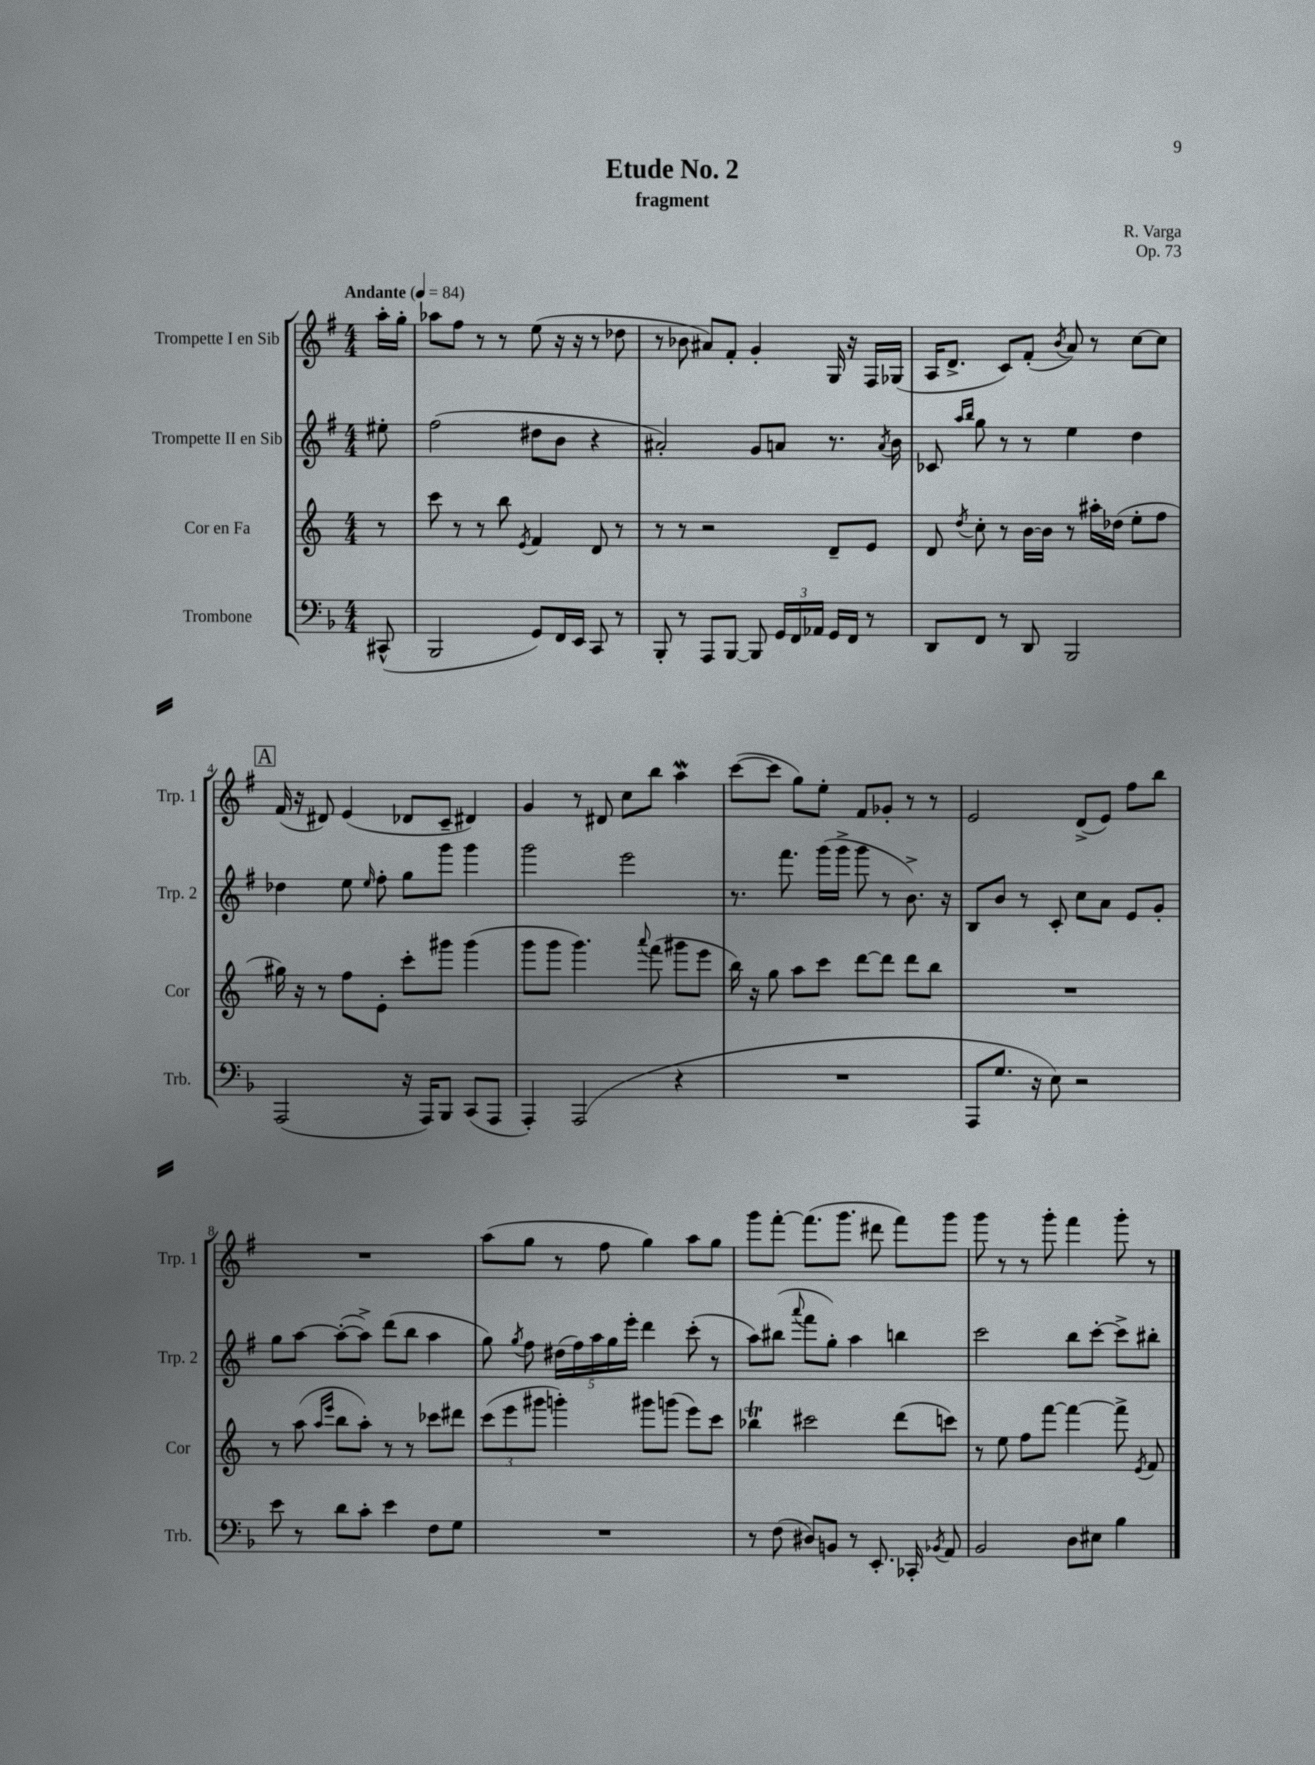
\header { title = "Etude No. 2" composer = "R. Varga" subtitle = "fragment" opus = "Op. 73" }
<<
\new StaffGroup <<
\new Staff = "s0" \with { instrumentName = "Trompette I en Sib" shortInstrumentName = "Trp. 1" } {
    \clef treble \key g \major \numericTimeSignature \time 4/4 \partial 8 \tempo "Andante" 4 = 84
    \autoBeamOff a''16[-. g''16]-. |
    aes''8[ fis''8] r8 r8 e''8( r16 r16 r8 des''8 |
    r8 bes'8 ais'8[) fis'8]-. g'4-. g16 r16 fis16[ ges16]( |
    a16[ d'8.]-> c'8[) fis'8]-.( \acciaccatura { b'8 } a'8) r8 c''8[~ c''8] |
    \mark \markup { \box "A" } fis'16( r16 dis'8) e'4( des'8[ c'8]-- dis'4) |
    g'4 r8 dis'8 c''8[ b''8] a''4\mordent |
    c'''8[~( c'''8] g''8[) e''8]-. fis'8[ ges'8]-. r8 r8 |
    e'2 d'8[->( e'8]) fis''8[ b''8] |
    R1 |
    a''8[( g''8] r8 fis''8 g''4) a''8[ g''8] |
    g'''8[ fis'''8]~-. fis'''8.[( g'''8.] dis'''8 fis'''8[) g'''8] |
    g'''8 r8 r8 g'''8-. fis'''4 g'''8-. r8 \bar "|." |
}
\new Staff = "s1" \with { instrumentName = "Trompette II en Sib" shortInstrumentName = "Trp. 2" } {
    \clef treble \key g \major \numericTimeSignature \time 4/4 \partial 8
    \autoBeamOff eis''8-. |
    fis''2( dis''8[ b'8] r4 |
    ais'2-.) g'8[ a'8] r8. \acciaccatura { a'8 } b'16 |
    ces'8 \grace { a''16[ b''16] } g''8 r8 r8 e''4 d''4 |
    \mark \markup { \box "A" } des''4 e''8 \grace { e''16 } fis''8-. g''8[ g'''8] g'''4 |
    g'''2 e'''2 |
    r8. fis'''8. g'''16[( g'''16]-> g'''8 r8 b'8.->) r16 |
    b8[ b'8] r8 c'8-. c''8[ a'8] e'8[ g'8]-. |
    g''8[ a''8]~ a''8[~-.( a''8]->) d'''8[( b''8] a''4 |
    g''8) \acciaccatura { g''8 } fis''8 \tuplet 5/4 { dis''16[( fis''16) a''16 g''16 e'''16]-. } d'''4 c'''8-.( r8 |
    a''8[) bis''8]( \appoggiatura { a'''8 } fis'''8[ g''8]-.) a''4 b''4 |
    c'''2 b''8[ c'''8]~-. c'''8[-> bis''8]-. \bar "|." |
}
\new Staff = "s2" \with { instrumentName = "Cor en Fa" shortInstrumentName = "Cor" } {
    \clef treble \key c \major \numericTimeSignature \time 4/4 \partial 8
    \autoBeamOff r8 |
    c'''8 r8 r8 b''8 \acciaccatura { e'8 } f'4 d'8 r8 |
    r8 r8 r2 d'8[-- e'8] |
    d'8 \acciaccatura { d''8 } c''8-. r8 b'16[~ b'16] r8 ais''16[-. des''16]( e''8[-. f''8] |
    \mark \markup { \box "A" } gis''16) r16 r8 f''8[ e'8]-. c'''8[-. gis'''8] gis'''4( |
    g'''8[ g'''8] g'''4.) \appoggiatura { a'''8 } f'''8( gis'''8[ e'''8] |
    b''16) r16 g''8 a''8[ c'''8] d'''8[~ d'''8] d'''8[ b''8] |
    R1 |
    r8 a''8( \grace { a''16[ e'''16] } b''8[ a''8]-.) r8 r8 ces'''8[ dis'''8] |
    \tuplet 3/2 { c'''8[( e'''8 gis'''8] } g'''4-.) gis'''8[ g'''8]( e'''8[) c'''8] |
    bes''4\trill cis'''2 d'''8[( c'''8]) |
    r8 e''8 f''8[ f'''8]~ f'''4~ f'''8-> \acciaccatura { e'8 } f'8 \bar "|." |
}
\new Staff = "s3" \with { instrumentName = "Trombone" shortInstrumentName = "Trb." } {
    \clef bass \key f \major \numericTimeSignature \time 4/4 \partial 8
    \autoBeamOff cis,8-^( |
    bes,,2 g,8[) f,16 e,16] c,8 r8 |
    bes,,8-. r8 a,,8[ bes,,8]~ bes,,8 \tuplet 3/2 { g,16[ f,16 aes,16] } g,16[ f,16] r8 |
    d,8[ f,8] r8 d,8 bes,,2 |
    \mark \markup { \box "A" } a,,2( r16 a,,16[) bes,,8] c,8[( a,,8] |
    a,,4-.) a,,2( r4 |
    R1 |
    a,,8[ g8.] r16 e8) r2 |
    e'8 r8 d'8[ c'8]-. e'4 f8[ g8] |
    R1 |
    r8 f8( dis8[) b,8] r8 e,8.-. ces,16-. \acciaccatura { bes,8 } a,8 |
    bes,2 d8[ eis8] bes4 \bar "|." |
}
>>
>>
